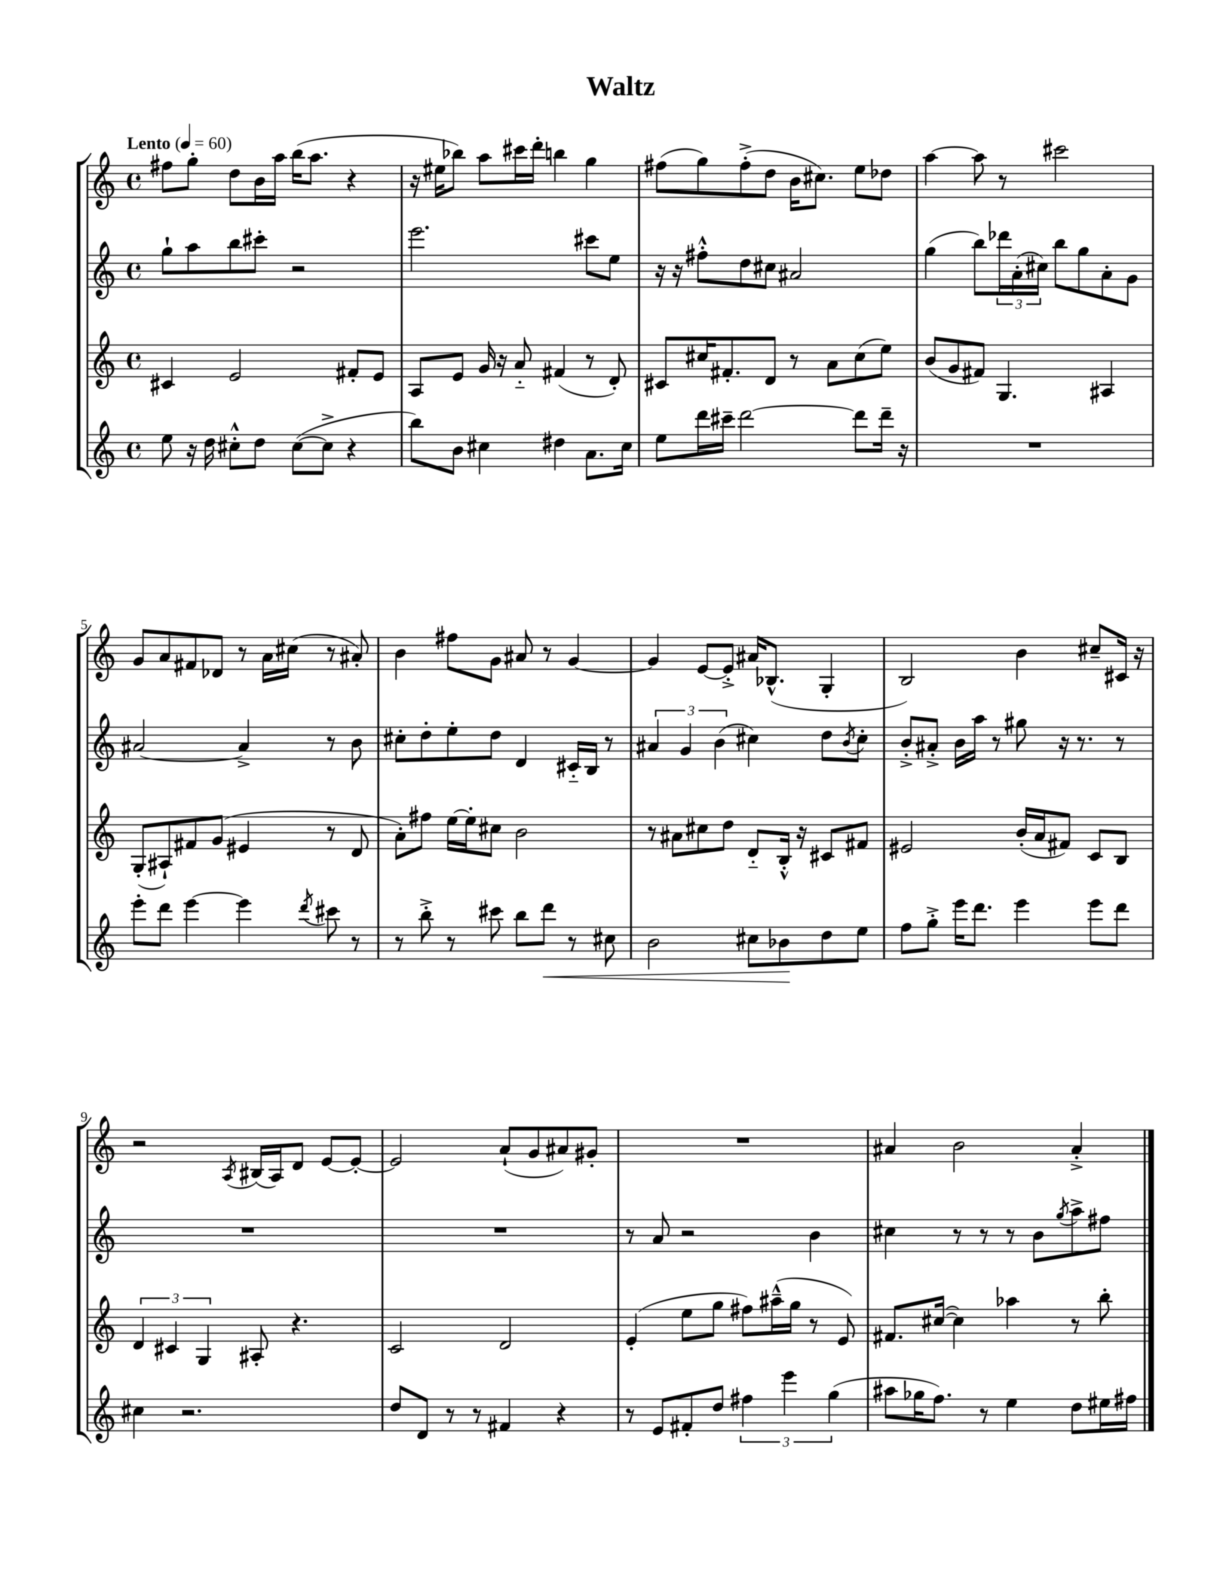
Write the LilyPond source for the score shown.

\header { title = "Waltz" }
<<
\new StaffGroup <<
\new Staff = "s0" {
    \clef treble \key c \major \defaultTimeSignature \time 4/4 \tempo "Lento" 4 = 60
    fis''8 g''8-. d''8 b'16 a''16 b''16( a''8. r4 |
    r16 eis''16 bes''8) a''8 cis'''16 d'''16-. b''4 g''4 |
    fis''8( g''8) fis''8-.->( d''8 b'16 cis''8.) e''8 des''8 |
    a''4~ a''8 r8 cis'''2 |
    g'8 a'8 fis'8 des'8 r8 a'16 cis''16( r8 ais'8-.) |
    b'4 fis''8 g'8 ais'8 r8 g'4~ |
    g'4 e'8~ e'8-.-> ais'16 bes8.-^( g4-. |
    b2) b'4 cis''8-- cis'16 r16 |
    r2 \acciaccatura { a8 } bis16( a16) d'8 e'8~ e'8~-. |
    e'2 a'8-!( g'8 ais'8) gis'8-. |
    R1 |
    ais'4 b'2 ais'4-.-> \bar "|." |
}
\new Staff = "s1" {
    \clef treble \key c \major \defaultTimeSignature \time 4/4
    g''8-! a''8 b''8 cis'''8-. r2 |
    e'''2. cis'''8 e''8 |
    r16 r16 fis''8-.-^ d''8 cis''8 ais'2 |
    g''4( b''8) \tuplet 3/2 { des'''16 a'16-.( cis''16) } b''8 g''8 a'8-. g'8 |
    ais'2~ ais'4-> r8 b'8 |
    cis''8-. d''8-. e''8-. d''8 d'4 cis'16-_ b16 r8 |
    \tuplet 3/2 { ais'4 g'4 b'4( } cis''4) d''8 \acciaccatura { b'8 } cis''8-. |
    b'8-.-> ais'8-.-> b'16 a''16 r8 gis''8 r16 r8. r8 |
    R1 |
    R1 |
    r8 a'8 r2 b'4 |
    cis''4 r8 r8 r8 b'8 \acciaccatura { g''8 } a''8-> fis''8 \bar "|." |
}
\new Staff = "s2" {
    \clef treble \key c \major \defaultTimeSignature \time 4/4
    cis'4 e'2 fis'8-. e'8 |
    a8 e'8 g'16 r16 a'8-_ fis'4( r8 d'8-.) |
    cis'8 cis''16 fis'8.-. d'8 r8 a'8 cis''8( e''8) |
    b'8( g'8 fis'8) g4. ais4 |
    g8-.( ais8-!) fis'8 g'8( eis'4 r8 d'8 |
    a'8-.) fis''8 e''16~ e''16-. cis''8 b'2 |
    r8 ais'8 cis''8 d''8 d'8-_ b16-.-^ r16 cis'8 fis'8 |
    eis'2 b'16-.( a'16 fis'8) c'8 b8 |
    \tuplet 3/2 { d'4 cis'4 g4 } ais8-. r4. |
    c'2 d'2 |
    e'4-.( e''8 g''8 fis''8) ais''16---^( g''16 r8 e'8) |
    fis'8. cis''16~( cis''4) aes''4 r8 b''8-. \bar "|." |
}
\new Staff = "s3" {
    \clef treble \key c \major \defaultTimeSignature \time 4/4
    e''8 r16 d''16 cis''8-.-^ d''8 cis''8~( cis''8-> r4 |
    b''8) b'8 cis''4 dis''4 a'8. cis''16 |
    e''8 d'''16 cis'''16-- d'''2~ d'''8 d'''16-- r16 |
    R1 |
    e'''8-. d'''8 e'''4~ e'''4 \acciaccatura { d'''8 } cis'''8 r8 |
    r8 b''8-.-> r8 cis'''8 b''8 d'''8\< r8 cis''8 |
    b'2 cis''8 bes'8\! d''8 e''8 |
    f''8 g''8-.-> e'''16 d'''8. e'''4 e'''8 d'''8 |
    cis''4 r2. |
    d''8 d'8 r8 r8 fis'4 r4 |
    r8 e'8 fis'8-. d''8 \tuplet 3/2 { fis''4 e'''4 g''4( } |
    ais''8 ges''16 f''8.) r8 e''4 d''8 eis''16 fis''16 \bar "|." |
}
>>
>>
